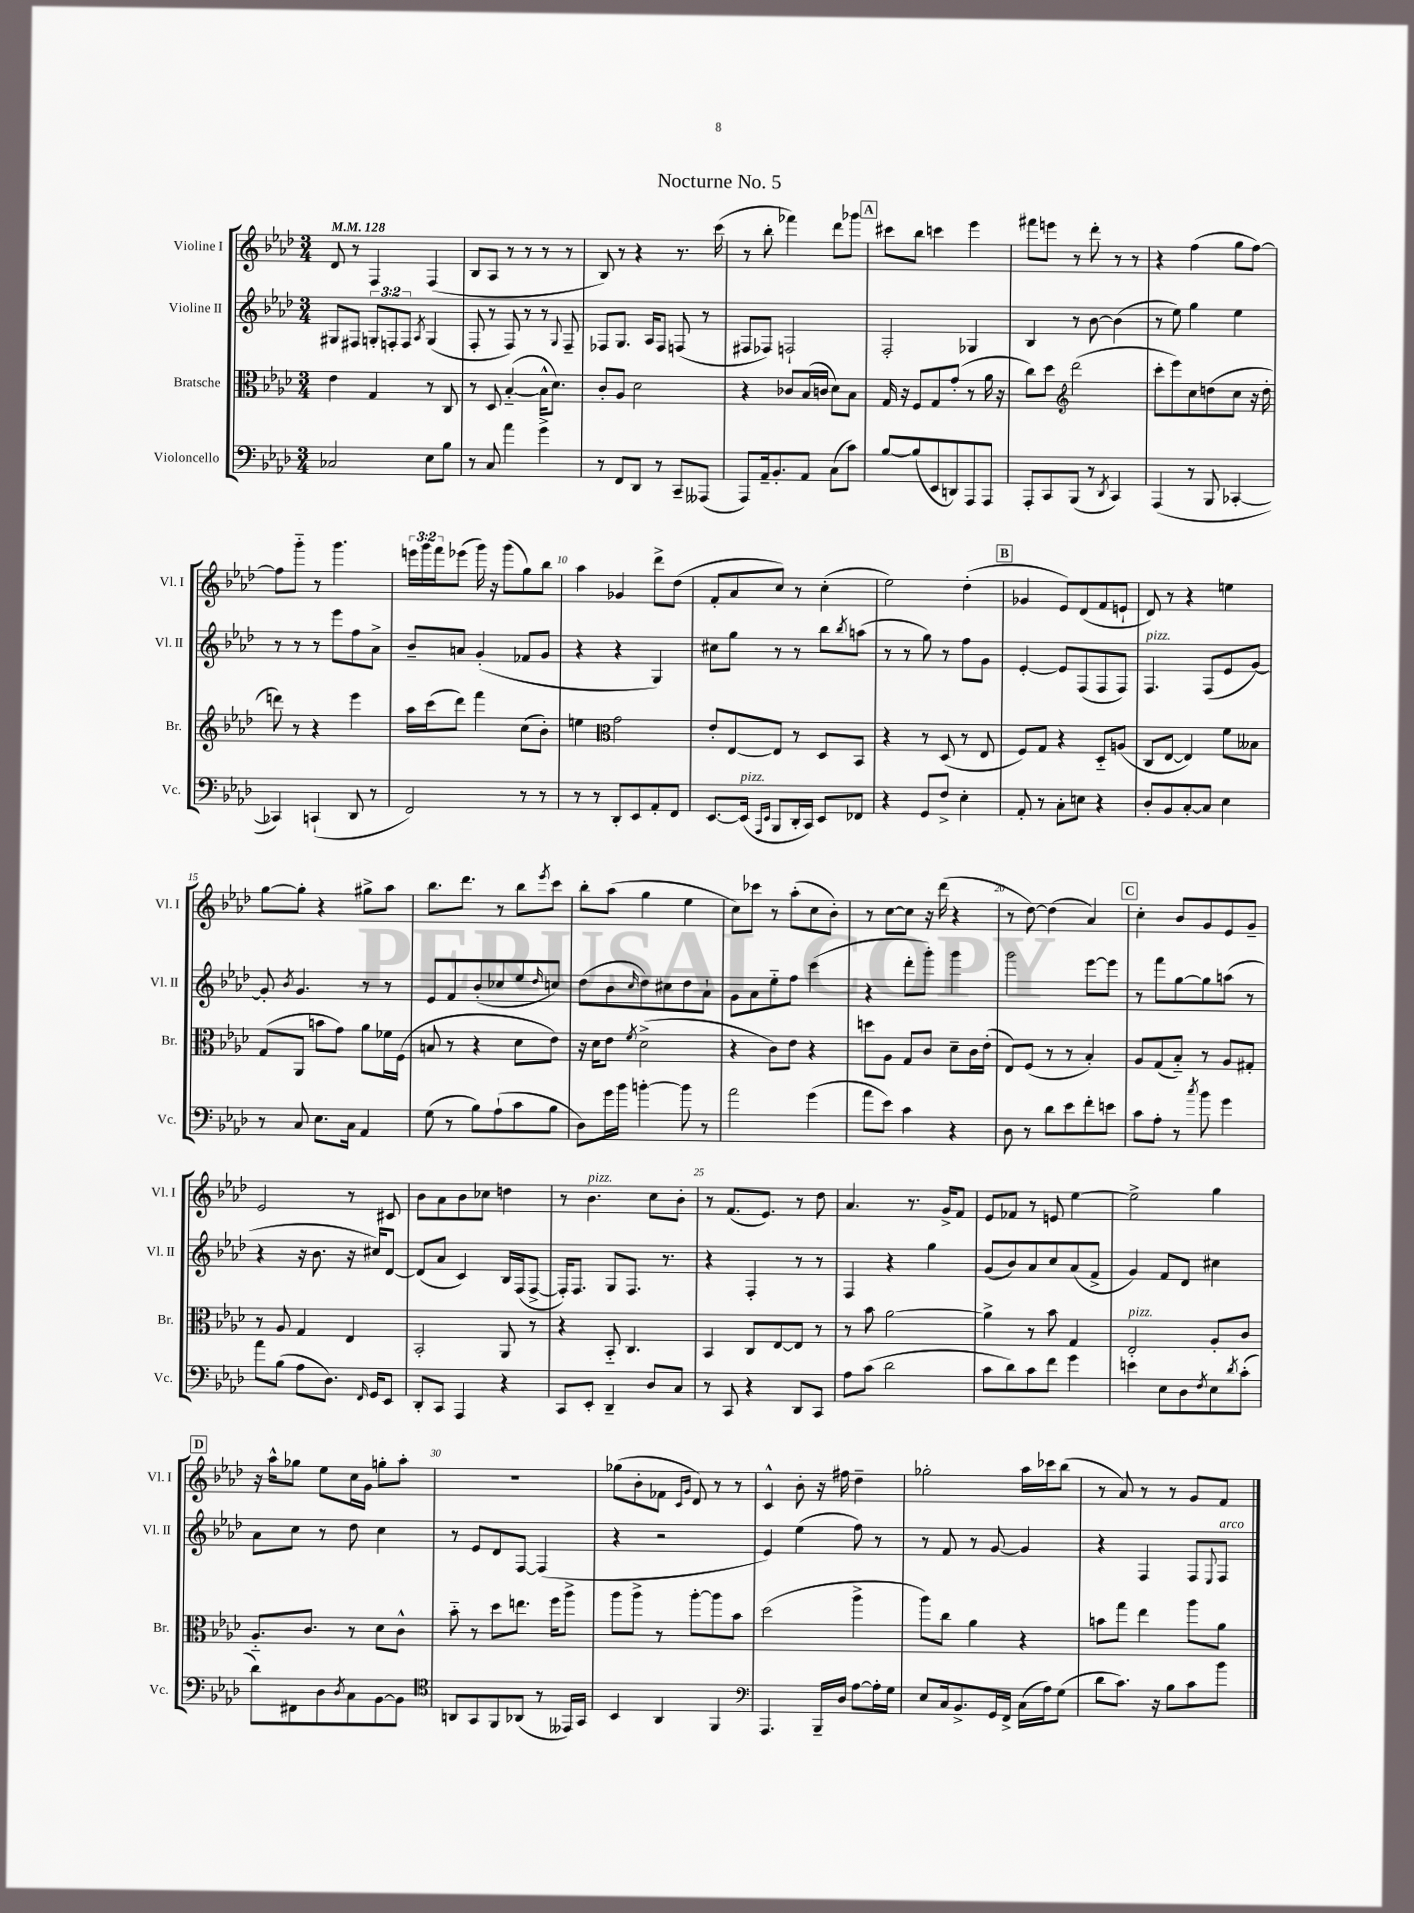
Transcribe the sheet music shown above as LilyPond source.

\header { title = "Nocturne No. 5" }
<<
\new StaffGroup <<
\new Staff = "s0" \with { instrumentName = "Violine I" shortInstrumentName = "Vl. I" } {
    \clef treble \key aes \major \numericTimeSignature \time 3/4 \override Staff.TupletNumber.text = #tuplet-number::calc-fraction-text \tempo 4 = 128
    des'8 r8 f4 f4( |
    bes8 aes8 r8 r8 r8 r8 |
    bes8) r8 r4 r8. c'''16( |
    r8 bes''8-. fes'''4) des'''8 ges'''8 |
    \mark \markup { \box "A" } cis'''8 bes''8 c'''4 ees'''4 |
    fis'''8 e'''8 r8 des'''8-. r8 r8 |
    r4 f''4( g''8 f''8~) |
    f''8 g'''8-_ r8 g'''4. |
    \tuplet 3/2 { e'''16 g'''16 f'''16 } ees'''8( g'''16) r16 g'''8( g''8) bes''8 |
    aes''4 ges'4 des'''8-> des''8( |
    f'8-. aes'8 c''8) r8 c''4-.( |
    ees''2) des''4-.( |
    \mark \markup { \box "B" } ges'4 ees'8) des'8( f'8 e'8-! |
    des'8) r8 r4 e''4 |
    g''8~ g''8-. r4 gis''8-> aes''8 |
    bes''8. des'''8. r8 bes''8 \acciaccatura { ees'''8 } c'''8 |
    bes''8-. aes''8( g''4 ees''4 |
    c''8) ces'''8 r8 aes''8-.( c''8 bes'8-.) |
    r8 c''8~ c''8 r16 des'''16( r4 |
    r8 des''8~) des''4( aes'4) |
    \mark \markup { \box "C" } c''4-. bes'8 g'8 ees'8 g'8-- |
    ees'2 r8 cis'8 |
    bes'8 aes'8 bes'8 ces''8 d''4 |
    r8 bes'4.^\markup { \italic "pizz." } c''8 bes'8-. |
    r8 f'8.( ees'8.) r8 des''8 |
    aes'4. r8. g'16-> f'8 |
    ees'8 fes'8 r8 e'8 ees''4~ |
    ees''2-> g''4 |
    \mark \markup { \box "D" } r16 aes''16-^ ges''8 ees''8 c''16 g'16 g''8-. aes''8-. |
    R2. |
    ges''8( bes'8-. fes'8 \grace { c'16 g'16 } des'8) r8 r8 |
    c'4-^ bes'8-. r16 fis''16 des''4-- |
    ges''2-. aes''16 ces'''16 bes''8( |
    r8 aes'8) r8 r8 g'8 f'8 \bar "|." |
}
\new Staff = "s1" \with { instrumentName = "Violine II" shortInstrumentName = "Vl. II" } {
    \clef treble \key aes \major \numericTimeSignature \time 3/4 \override Staff.TupletNumber.text = #tuplet-number::calc-fraction-text
    gis8 fis8 \tuplet 3/2 { g8-. f8-. f8 } \acciaccatura { aes8 } g4( |
    f8-. r8 f8) r8 r8 \appoggiatura { g8 } f8-- |
    fes8 g8. aes16 fes8 f8( r8 |
    fis8 fes8) f2-! |
    \mark \markup { \box "A" } f2-. ges4 |
    bes4 r8 bes'8~ bes'4( |
    r8 ees''8) g''4 ees''4 |
    r8 r8 r8 ees'''8 f''8 aes'8-> |
    bes'8-- a'8 g'4-.( fes'8 g'8 |
    r4 r4 g4) |
    cis''8 g''8 r8 r8 bes''8 \acciaccatura { bes''8 } a''8( |
    r8 r8 g''8) r8 f''8 g'8 |
    \mark \markup { \box "B" } ees'4~-. ees'8 f8( f8 f8) |
    f4.^\markup { \italic "pizz." } f8( ees'8 g'8~) |
    g'8-. \acciaccatura { bes'8 } g'4. r8 r8 |
    ees'8 f'8 bes'8-.( ces''8 ees''8 \grace { des''16 } c''8) |
    des''8( bes'8 \grace { c''16 } des''8) cis''8 des''8 aes'8-! |
    g'8 aes'8 ees''8-_ f''8 c'''4( |
    r4 des'''8-. g'''8-.) g'''4 |
    g'''2 ees'''8~ ees'''8 |
    \mark \markup { \box "C" } r8 f'''8 g''8~ g''8 a''8( r8 |
    r4 r16 bes'8. r16 cis''16) des'8~ |
    des'8( aes'8 c'4) bes16 f16( f8~-> |
    f16-.) f8. g8 f8. r8. |
    r4 f4-. r8 r8 |
    f4 r4 g''4 |
    g'8( bes'8) aes'8 c''8 aes'8( f'8-> |
    g'4) f'8 des'8 cis''4 |
    \mark \markup { \box "D" } aes'8 c''8 r8 des''8 c''4 |
    r8 ees'8 des'8 f8~ f4( |
    r4 r2 |
    ees'4) ees''4( f''8) r8 |
    r8 f'8 r8 g'8~ g'4 |
    r4 f4 f8 \appoggiatura { ees8 } f8^\markup { \italic "arco" } \bar "|." |
}
\new Staff = "s2" \with { instrumentName = "Bratsche" shortInstrumentName = "Br." } {
    \clef alto \key aes \major \numericTimeSignature \time 3/4
    ees'4 g4 r8 c8 |
    r8 des8 bes4~-_( bes16-^ des'8.) |
    c'8-. aes8 des'2 |
    r4 ces'8 bes16( c'16 des'8) bes8 |
    \mark \markup { \box "A" } g16 r16 f8 g8 g'8-.( r8 aes'16 r16 |
    c''8) des''8 \clef treble des'''2( |
    c'''8-. ees'''8) c''8 d''8( c''8 r16 d''16-. |
    d'''8) r8 r4 ees'''4 |
    aes''16 c'''16( des'''8) f'''4 c''8( bes'8-.) |
    e''4 \clef alto g'2 |
    ees'8-. ees8~ ees8 r8 des8 bes,8 |
    r4 r8 des8( r8 ees8 |
    \mark \markup { \box "B" } f8) g8 r4 des8-_ a8( |
    c8 ees8~ ees4) f'8 beses8 |
    g8( aes,8 b'8 g'8) aes'8 fes'16 f16( |
    b8 r8 r4 des'8 ees'8) |
    r16 des'16 ees'8 \acciaccatura { f'8 } des'2->( |
    r4 c'8) ees'8 r4 |
    d''8 aes8 g8 c'8 des'8-- c'16 ees'16-.( |
    ees8) f8( r8 r8 bes4-.) |
    \mark \markup { \box "C" } aes8 g8( bes8-_) r8 aes8 gis8-. |
    r8 aes8 g4 ees4 |
    bes,2-. aes,8 r8 |
    r4 bes,8-_ c4. |
    bes,4 c8 ees8~ ees8 r8 |
    r8 bes'8 aes'2~ |
    aes'4-> r8 bes'8 g4 |
    ees2-.^\markup { \italic "pizz." } aes8-. c'8 |
    \mark \markup { \box "D" } aes8.-_ c'8. r8 des'8 c'8-^ |
    bes'8-_ r8 des''8 e''8. f''16 aes''8-> |
    aes''8 aes''8-> r8 aes''8~-. aes''8 bes'8 |
    des''2( aes''4-> |
    aes''8) c''8 aes'4 r4 |
    b'8 g''8 ees''4 aes''8 aes'8 \bar "|." |
}
\new Staff = "s3" \with { instrumentName = "Violoncello" shortInstrumentName = "Vc." } {
    \clef bass \key aes \major \numericTimeSignature \time 3/4
    ces2 ees8 bes8 |
    r8 c8 aes'4 g'4-> |
    r8 f,8 des,8 r8 c,8-- aeses,,8( |
    aes,,8) aes,16-- bes,8.-. aes,8 c8( c'8) |
    \mark \markup { \box "A" } bes8~ bes8( ees,8 d,8) aes,,8 aes,,8 |
    aes,,8-. c,8 bes,,8( r8 \acciaccatura { des,8 } c,4) |
    aes,,4( r8 bes,,8 ces,4~-. |
    ces,4) c,4-!( des,8 r8 |
    f,2) r8 r8 |
    r8 r8 des,8-. ees,8 aes,8-. f,8 |
    ees,8.~ ees,16^\markup { \italic "pizz." }( \grace { aes,,16 ees,16 } bes,,8 des,16-. c,16) ees,8 fes,8 |
    r4 g,8 f8-> ees4-. |
    \mark \markup { \box "B" } aes,8-. r8 c8-. e8 r4 |
    des8-. bes,8 c8~-. c8 ees4 |
    r8 c8 ees8. c16 aes,4 |
    g8( r8 bes8) aes8-!( c'8 bes8 |
    des8) g'16 bes'16 b'4~-. b'8 r8 |
    aes'2 g'4( |
    aes'8 ees'8) c'4 r4 |
    des8 r8 des'8 ees'8 f'8-. e'8 |
    \mark \markup { \box "C" } c'8 aes8-. r8 \acciaccatura { c''8 } bes'8 g'4 |
    aes'8 bes8( aes8 des8.) \grace { f,16 } g,16 ees,8 |
    des,8-. c,8 aes,,4 r4 |
    c,8 ees,8-. des,4-- des8 c8 |
    r8 c,8 r4 des,8 c,8 |
    aes8 c'8( des'2 |
    c'8 des'8) c'8 f'8 g'4 |
    e'4 ees8 des8 \acciaccatura { f8 } ees8 \acciaccatura { des'8 } c'8-.( |
    \mark \markup { \box "D" } des'8) fis,8 des8 \acciaccatura { des8 } c8 bes,8~ bes,8 |
    \clef tenor a,8 g,8 f,8 aes,8( r8 eeses,16) g,16 |
    bes,4 aes,4 f,4 |
    \clef bass aes,,4. bes,,16-- des16 aes8~ aes16-. g16 |
    ees8 c16 bes,8.-> g,16 f,16-> c16( aes16) g8( |
    des'8 c'8.) r16 bes8 c'8 bes'8 \bar "|." |
}
>>
>>
\layout { \context { \Score \override BarNumber.break-visibility = ##(#f #t #t) barNumberVisibility = #(every-nth-bar-number-visible 5) } }
